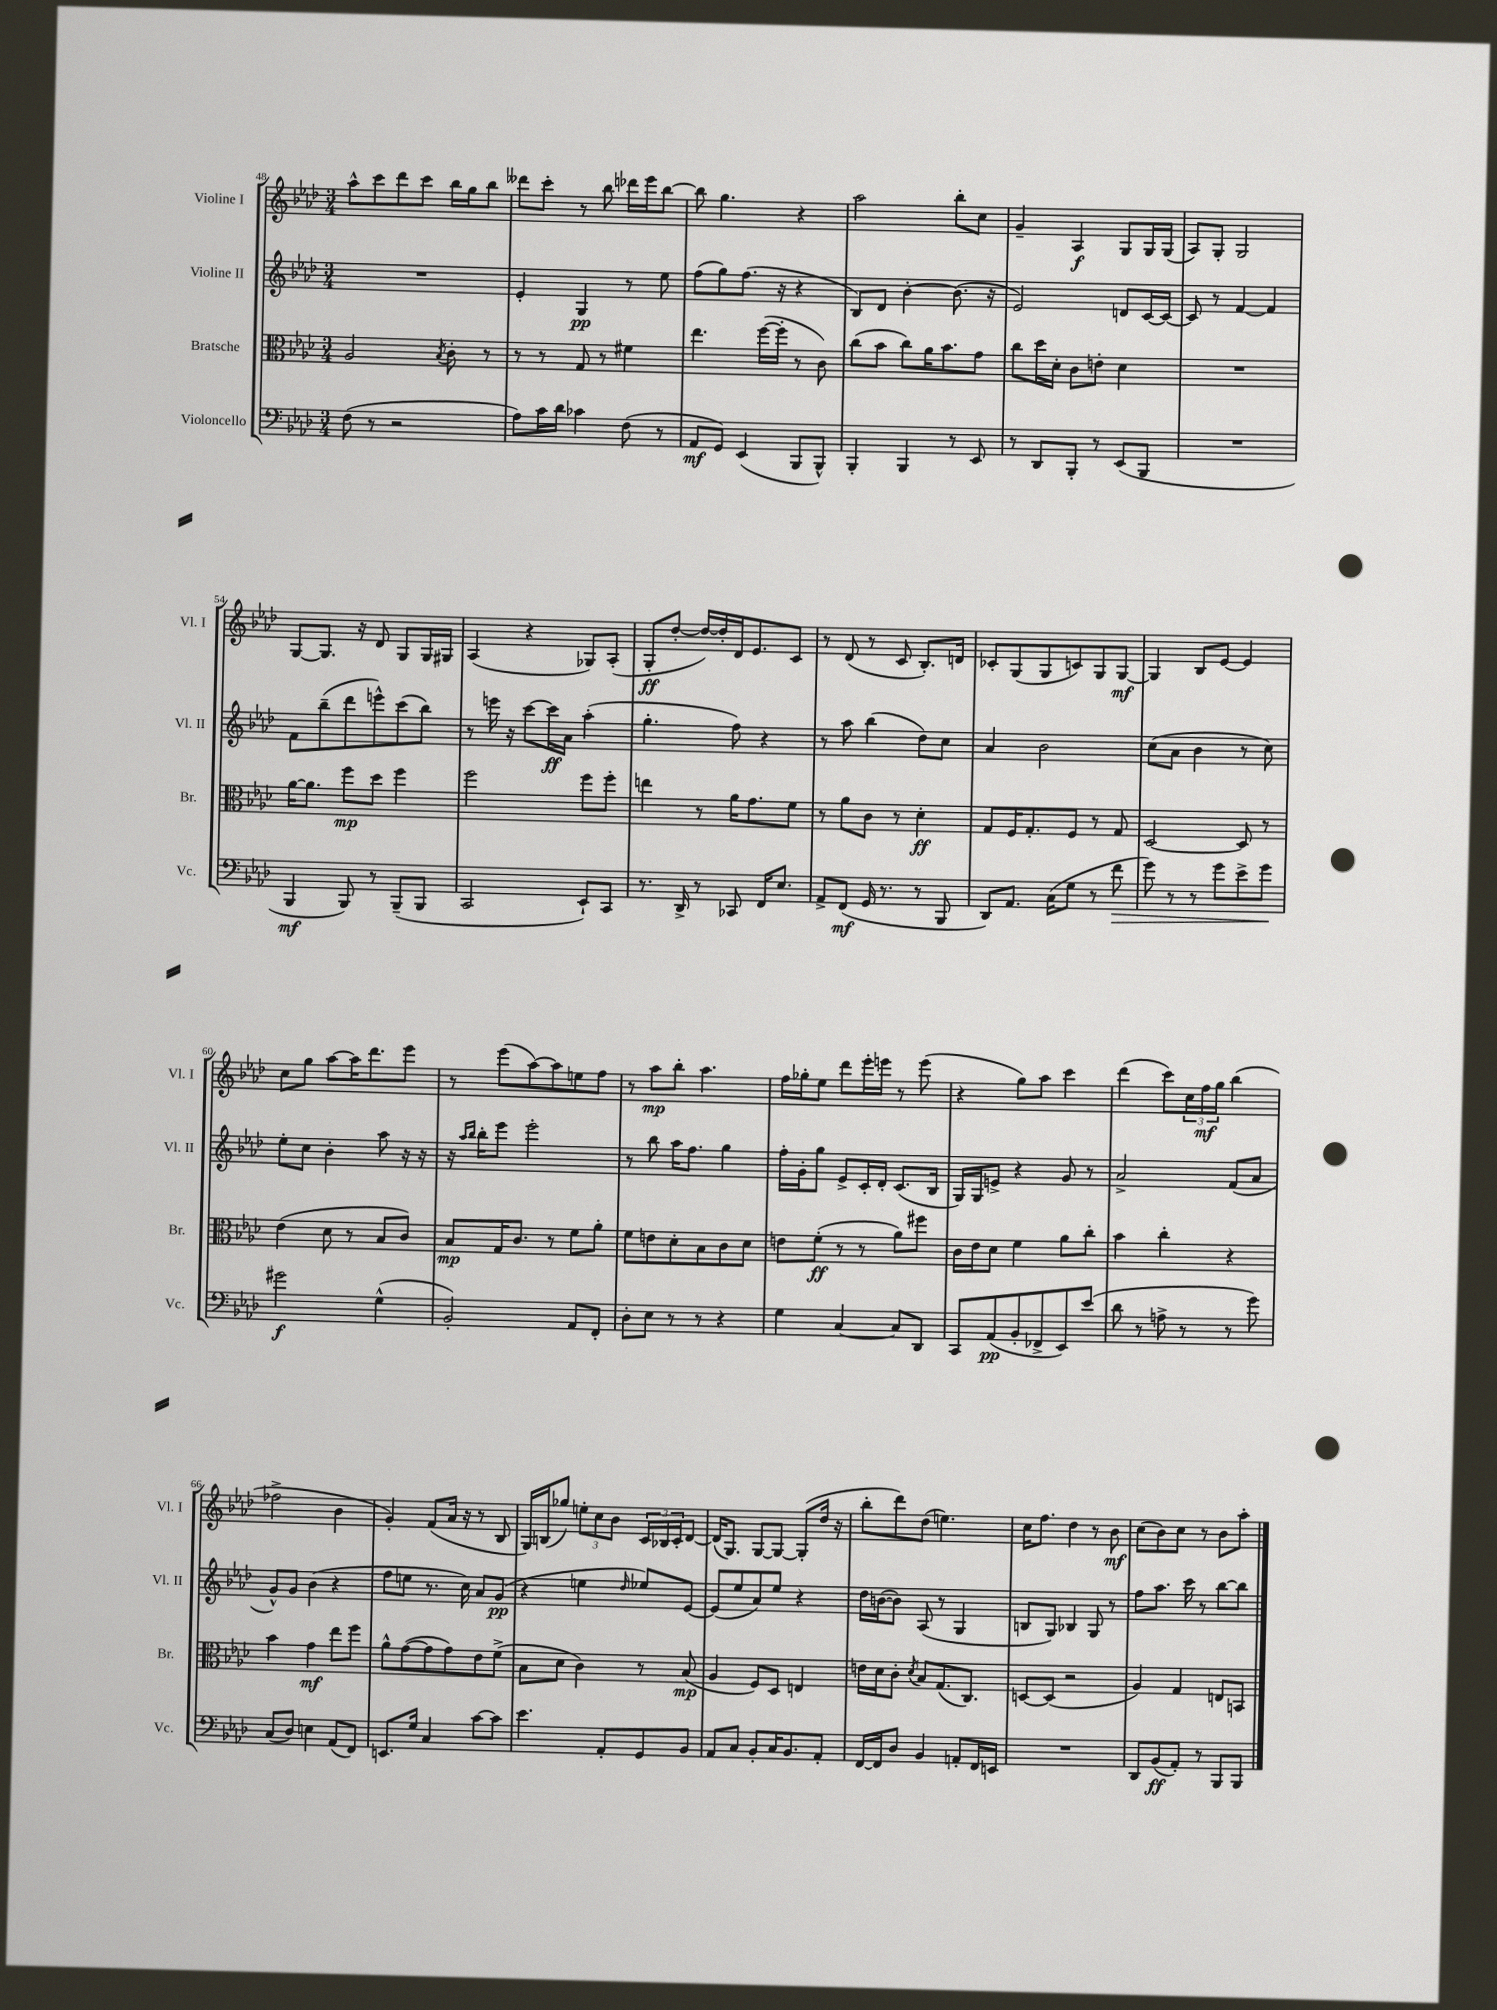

**kern	**dynam	**kern	**dynam	**kern	**dynam	**kern	**dynam
*part4	*part4	*part3	*part3	*part2	*part2	*part1	*part1
*staff4	*staff4	*staff3	*staff3	*staff2	*staff2	*staff1	*staff1
*I"Violoncello	*	*I"Bratsche	*	*I"Violine II	*	*I"Violine I	*
*I'Vc.	*	*I'Br.	*	*I'Vl. II	*	*I'Vl. I	*
*clefF4	*	*clefC3	*	*clefG2	*	*clefG2	*
*k[b-e-a-d-]	*	*k[b-e-a-d-]	*	*k[b-e-a-d-]	*	*k[b-e-a-d-]	*
*M3/4	*	*M3/4	*	*M3/4	*	*M3/4	*
=48	=48	=48	=48	=48	=48	=48	=48
(8F\	.	2A-/	.	2.r	.	8aa-^^\L	.
8r	.	.	.	.	.	8ccc\	.
2r	.	.	.	.	.	8ddd-\	.
.	.	.	.	.	.	8ccc\J	.
.	.	8qB-/	.	.	.	.	.
.	.	8c'\	.	.	.	16bb-\LL	.
.	.	.	.	.	.	16gg\J	.
.	.	8r	.	.	.	8bb-\J	.
=49	=49	=49	=49	=49	=49	=49	=49
8A-\L)	.	8r	.	4e-'/	.	8ddd--X\L	.
16c\L	.	8r	.	.	.	8ccc'\J	.
16d-\JJ	.	.	.	.	.	.	.
4c-X\	.	8G/	.	4G/	pp	8r	.
.	.	8r	.	.	.	8bb-\	.
(8F\	.	4f#X\	.	8r	.	16ddd-X\LL	.
.	.	.	.	.	.	16eee-\J	.
8r	.	.	.	8ee-\	.	[8bb-\J	.
=50	=50	=50	=50	=50	=50	=50	=50
8AA-/L	mf	4.ee-\	.	(8ff\L	.	8bb-\]	.
8GG/J)	.	.	.	8gg\)	.	4.gg\	.
(4EE-/	.	.	.	(8.ff\J	.	.	.
.	.	([16ff\LL	.	.	.	.	.
.	.	16ff'\JJ]	.	16r	.	.	.
8BBB-/L	.	8r	.	4r	.	4r	.
8BBB-^^/J)	.	8c\)	.	.	.	.	.
=51	=51	=51	=51	=51	=51	=51	=51
4BBB-'/	.	(8cc\L	.	8B-/L)	.	2aa-\	.
.	.	8b-\J	.	8d-/J	.	.	.
4BBB-/	.	8cc\L)	.	[4b-'\	.	.	.
.	.	16a-\K	.	.	.	.	.
.	.	8.b-\	.	.	.	.	.
8r	.	.	.	(8.b-\]	.	8bb-'\L	.
8EE-/	.	8g\J	.	.	.	8cc\J	.
.	.	.	.	16r	.	.	.
=52	=52	=52	=52	=52	=52	=52	=52
8r	.	8cc\L	.	2e-/)	.	4g~/	.
8DD-/L	.	16dd-\L	.	.	.	.	.
.	.	16d-'\JJ	.	.	.	.	.
8BBB-'/J	.	8c\L	.	.	.	4A-/	f
8r	.	8en'\J	.	.	.	.	.
(8EE-/L	.	4d-\	.	8dn/L	.	8G/L	.
8BBB-/J	.	.	.	[16c/L	.	16G/L	.
.	.	.	.	16c/JJ_	.	(16G/JJ	.
=53	=53	=53	=53	=53	=53	=53	=53
2.r	.	2.r	.	8c/]	.	8A-/L)	.
.	.	.	.	8r	.	8G'/J	.
.	.	.	.	[4f/	.	2G/	.
.	.	.	.	4f/]	.	.	.
!!LO:LB:g=z
=54	=54	=54	=54	=54	=54	=54	=54
4BBB-/	mf	[16a-\KL	.	8f\L	.	[8G/L	.
.	.	8.a-\J]	.	.	.	.	.
.	.	.	.	(8bb-~\	.	8.G/J]	.
8BBB-/)	.	8ff\L	mp	8ddd-\	.	.	.
.	.	.	.	.	.	16r	.
8r	.	8dd-\J	.	8eeen^^\)	.	8d-/	.
(8BBB-~/L	.	4ff\	.	(8ccc\	.	8G/L	.
8BBB-/J	.	.	.	8bb-\J)	.	16G/L	.
.	.	.	.	.	.	16G#X/JJ	.
=55	=55	=55	=55	=55	=55	=55	=55
2CC/	.	2ff\	.	8r	.	(4A-/	.
.	.	.	.	16eeen\	.	.	.
.	.	.	.	16r	.	.	.
.	.	.	.	[8ccc\L	.	4r	.
.	.	.	.	16ccc\L]	ff	.	.
.	.	.	.	16a-\JJ	.	.	.
8EE-`/L)	.	8ff\L	.	(4aa-'\	.	8G-X/L)	.
8CC/J	.	8ff'\J	.	.	.	(8A-'/J	.
=56	=56	=56	=56	=56	=56	=56	=56
8.r	.	4een\	.	4.gg'\	.	8G'/L	ff
.	.	.	.	.	.	[8dd-'/J	.
16DD-^/	.	.	.	.	.	.	.
8r	.	8r	.	.	.	16dd-/LL_)	.
.	.	.	.	.	.	16dd-'/]	.
8CC-X/	.	16a-\KL	.	8ff\)	.	16d-/J	.
.	.	8.g\	.	.	.	8.e-/	.
16FF/KL	.	.	.	4r	.	.	.
8.E-/J	.	.	.	.	.	.	.
.	.	8f\J	.	.	.	8c/J	.
=57	=57	=57	=57	=57	=57	=57	=57
8AA-^/L	.	8r	.	8r	.	8r	.
(8FF/J	mf	8a-\L	.	8aa-\	.	(8d-/	.
16GG/	.	8c\J	.	(4bb-\	.	8r	.
8.r	.	.	.	.	.	.	.
.	.	8r	.	.	.	8c/	.
8r	.	4d-'\	ff	8dd-\L)	.	8.B-'/L)	.
8BBB-/	.	.	.	8cc\J	.	.	.
.	.	.	.	.	.	16dn/Jk	.
=58	=58	=58	=58	=58	=58	=58	=58
8DD-/L)	.	8G/L	.	4a-/	.	8c-X'/L	.
8.AA-/J	.	16F/K	.	.	.	(8G/	.
.	.	8.G'/	.	.	.	.	.
.	.	.	.	2b-\	.	8G/	.
(16C\KL	.	.	.	.	.	.	.
8G\J	.	8F/J	.	.	.	8cn/)	.
8r	.	8r	.	.	.	8G/	.
!	!LO:HP:b	!	!	!	!	!	!
8f\	>	8G/	.	.	.	[8G/J	mf
=59	=59	=59	=59	=59	=59	=59	=59
8g\)	.	[2D-/	.	(8cc\L	.	4G/]	.
8r	.	.	.	8a-\J	.	.	.
8r	.	.	.	4b-\	.	8B-/L	.
8g\L	.	.	.	.	.	[8e-/J	.
8e-^\	.	8D-/]	.	8r	.	4e-/]	.
8g\J	.	8r	.	8cc\)	.	.	.
.	]	.	.	.	.	.	.
!!LO:LB:g=z
=60	=60	=60	=60	=60	=60	=60	=60
2g#X\	f	(4e-\	.	8ee-'\L	.	8cc\L	.
.	.	.	.	8cc\J	.	8gg\J	.
.	.	8d-\	.	4b-'\	.	[8aa-\L	.
.	.	8r	.	.	.	16aa-\K]	.
.	.	.	.	.	.	8.ddd-\	.
(4G^^\	.	8B-/L	.	8aa-\	.	.	.
.	.	8c/J)	.	16r	.	8eee-\J	.
.	.	.	.	16r	.	.	.
=61	=61	=61	=61	=61	=61	=61	=61
2BB-'/)	.	8B-/L	mp	16r	.	8r	.
.	.	.	.	16qqaa-/LL	.	.	.
.	.	.	.	16qqbb-/JJ	.	.	.
.	.	.	.	16bb-'\KL	.	.	.
.	.	16G/K	.	8eee-\J	.	(8eee-\L	.
.	.	8.c/J	.	.	.	.	.
.	.	.	.	2eee-'\	.	[8aa-\)	.
.	.	8r	.	.	.	8aa-\]	.
8AA-/L	.	8f\L	.	.	.	8een\	.
8FF'/J	.	8a-'\J	.	.	.	8ff\J	.
=62	=62	=62	=62	=62	=62	=62	=62
8D-'\L	.	8f\L	.	8r	.	8r	.
8E-\J	.	8en\	.	8bb-\	.	8aa-\L	mp
8r	.	8d-'\	.	16aa-\KL	.	8bb-'\J	.
.	.	.	.	8.ff\J	.	.	.
8r	.	8B-\	.	.	.	4.aa-\	.
4r	.	8c\	.	4gg\	.	.	.
.	.	8d-\J	.	.	.	.	.
=63	=63	=63	=63	=63	=63	=63	=63
4G\	.	8en\L	.	16ff'\LL	.	16ff\LL	.
.	.	.	.	16g'\J	.	16gg-X'\J	.
.	.	(8f'\J	ff	8gg\J	.	8ee-\J	.
[4C/	.	8r	.	8e-^/L	.	8ddd-\L	.
.	.	8r	.	16c'/L	.	16eee-'\L	.
.	.	.	.	16d-'/JJ	.	16eeen\JJ	.
8C/L]	.	8a-\L)	.	(8.c/L	.	8r	.
8DD-/J	.	8ff#X\J	.	.	.	(8eee\	.
.	.	.	.	16B-/Jk	.	.	.
=64	=64	=64	=64	=64	=64	=64	=64
8CC/L	.	16c\LL	.	16G/LL)	.	4r	.
.	.	16e-\J	.	16G/J	.	.	.
(8AA-/	pp	8d-\J	.	8en^/J	.	.	.
8BB-'/	.	4f\	.	4r	.	8gg\L)	.
8FF-X^/	.	.	.	.	.	8aa-\J	.
8EE-/)	.	8a-\L	.	8g/	.	4ccc\	.
(8e-/J	.	8cc'\J	.	8r	.	.	.
=65	=65	=65	=65	=65	=65	=65	=65
8d-\	.	4b-\	.	2a-^/	.	(4ddd-\	.
8r	.	.	.	.	.	.	.
8An^\	.	4cc'\	.	.	.	8ccc\L)	.
8r	.	.	.	.	.	24cc\L	.
.	.	.	.	.	.	24ff\	mf
.	.	.	.	.	.	24gg\JJ	.
8r	.	4r	.	(8f/L	.	(4bb-\	.
8g\)	.	.	.	8a-/J	.	.	.
!!LO:LB:g=z
=66	=66	=66	=66	=66	=66	=66	=66
(8C/L	.	4b-\	.	8g^^/L)	.	2ff-X^\	.
8D-/J)	.	.	.	8g/J	.	.	.
4En\	.	4g\	mf	(4b-\	.	.	.
(8AA-/L	.	8ee-\L	.	4r	.	4b-\	.
8FF/J)	.	8ff\J	.	.	.	.	.
=67	=67	=67	=67	=67	=67	=67	=67
8.EEn/L	.	8a-^^\L	.	8ff\L	.	4g'/)	.
.	.	([8g\	.	8een\J	.	.	.
16G/Jk	.	.	.	.	.	.	.
4C/	.	8g\]	.	8.r	.	(8f/L	.
.	.	8g\)	.	.	.	16a-/Jk	.
.	.	.	.	16cc\)	.	16r	.
[8c\L	.	8e-\	.	8a-/L	.	8r	.
8c\J]	.	(8f^\J	.	(8g/J	pp	8B-/	.
=68	=68	=68	=68	=68	=68	=68	=68
4.e-\	.	8B-\L	.	4r	.	16G/LL)	.
.	.	.	.	.	.	(16Bn/J	.
.	.	8d-\J	.	.	.	8gg-X/J)	.
.	.	4c\)	.	4een\	.	12een'\L	.
.	.	.	.	.	.	12cc\	.
8AA-'/L	.	.	.	.	.	.	.
.	.	.	.	.	.	12b-\J	.
.	.	.	.	16qqdd-/	.	.	.
8GG/	.	8r	.	8ee-X/L)	.	24c/LL	.
.	.	.	.	.	.	24B-X/	.
.	.	.	.	.	.	24c'/J	.
8BB-/J	.	(8B-/	mp	[8e-/J	.	[8d-/J	.
=69	=69	=69	=69	=69	=69	=69	=69
8AA-/L	.	4A-/	.	(8e-/L]	.	(16d-/KL]	.
.	.	.	.	.	.	8.G/J)	.
8C/J	.	.	.	8ee-/	.	.	.
8BB-'/L	.	8F/L)	.	8a-/)	.	[8G/L	.
16C/K	.	8D-/J	.	8ee-/J	.	8G/J_	.
8.BB-/	.	.	.	.	.	.	.
.	.	4En/	.	4r	.	(8G'/L]	.
8AA-'/J	.	.	.	.	.	16dd-/Jk	.
.	.	.	.	.	.	16r	.
=70	=70	=70	=70	=70	=70	=70	=70
[16FF/LL	.	16en\LL	.	16dd-\LL	.	8bb-'\L	.
16FF/J]	.	16d-\J	.	([16bn\J	.	.	.
8D-/J	.	8c'\J	.	8b\J])	.	8ddd-\)	.
.	.	8qd-/	.	.	.	.	.
4BB-/	.	8B-/L	.	(8A-/	.	(8dd-\J	.
.	.	(8.G/	.	8r	.	4.een\)	.
8AAn'/L	.	.	.	4G/	.	.	.
.	.	8.C/J)	.	.	.	.	.
16FF/L	.	.	.	.	.	.	.
16EEn/JJ	.	.	.	.	.	.	.
=71	=71	=71	=71	=71	=71	=71	=71
2.r	.	[8Dn/L	.	8Bn/L	.	16cc\KL	.
.	.	.	.	.	.	8.ff\J	.
.	.	(8D/J]	.	8G/J)	.	.	.
.	.	2r	.	4B-X/	.	4dd-\	.
.	.	.	.	8G/	.	8r	.
.	.	.	.	8r	.	8b-\	mf
=72	=72	=72	=72	=72	=72	=72	=72
8DD-/L	.	4A-/)	.	8ff\L	.	(8cc\L	.
(8BB-/	ff	.	.	8.aa-\J	.	8b-\)	.
8AA-'/J)	.	4G/	.	.	.	8cc\J	.
.	.	.	.	16ccc\	.	.	.
8r	.	.	.	8r	.	8r	.
8BBB-/L	.	8En/L	.	[8bb-\L	.	8b-\L	.
8BBB-/J	.	8BBn/J	.	8bb-\J]	.	8aa-'\J	.
==	==	==	==	==	==	==	==
*-	*-	*-	*-	*-	*-	*-	*-
